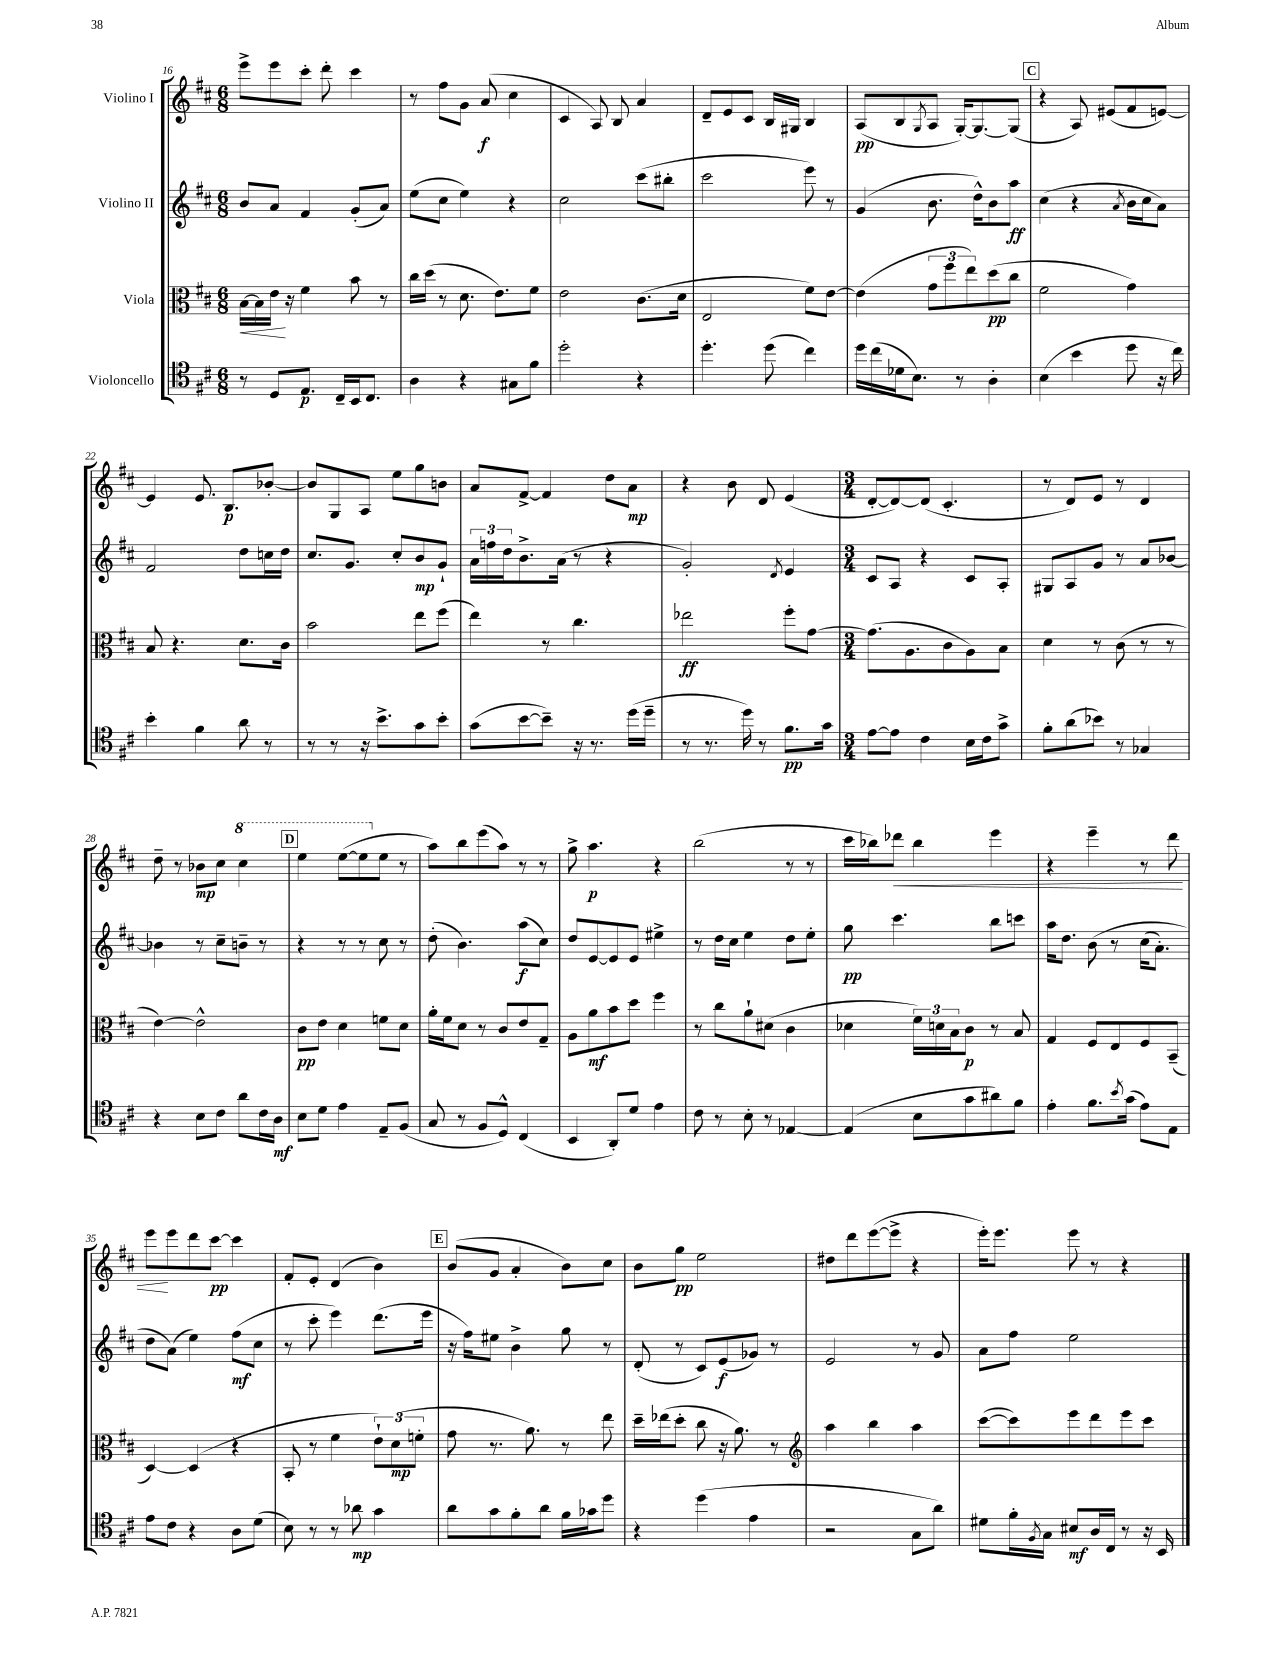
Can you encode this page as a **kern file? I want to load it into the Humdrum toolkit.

**kern	**dynam	**kern	**dynam	**kern	**dynam	**kern	**dynam
*part4	*part4	*part3	*part3	*part2	*part2	*part1	*part1
*staff4	*staff4	*staff3	*staff3	*staff2	*staff2	*staff1	*staff1
*I"Violoncello	*	*I"Viola	*	*I"Violino II	*	*I"Violino I	*
*clefC4	*	*clefC3	*	*clefG2	*	*clefG2	*
*k[f#c#]	*	*k[f#c#]	*	*k[f#c#]	*	*k[f#c#]	*
*M6/8	*	*M6/8	*	*M6/8	*	*M6/8	*
=16	=16	=16	=16	=16	=16	=16	=16
!	!	!	!LO:HP:b	!	!	!	!
8r	.	[16B\LL	<	8b/L	.	8eee^\L	.
.	.	16B\]	.	.	.	.	.
8D/L	.	16e\JJ	.	8a/J	.	8eee\	.
.	.	16r	[	.	.	.	.
8.E/J	p	4f#\	.	4f#/	.	8ccc#'\J	.
.	.	.	.	.	.	8ddd'\	.
16C#~/LL	.	.	.	.	.	.	.
16BB/J	.	8b\	.	(8g'/L	.	4ccc#\	.
8.C#/J	.	.	.	.	.	.	.
.	.	8r	.	8a/J)	.	.	.
=17	=17	=17	=17	=17	=17	=17	=17
4A\	.	16cc#\LL	.	(8ee\L	.	8r	.
.	.	(16dd\JJ	.	.	.	.	.
.	.	8r	.	8cc#\J	.	8ff#\L	.
4r	.	8.d\	.	4ee\)	.	8g\J	.
.	.	.	.	.	.	(8a/	f
.	.	8.e\L)	.	.	.	.	.
8G#X\L	.	.	.	4r	.	4cc#\	.
8f#\J	.	8f#\J	.	.	.	.	.
=18	=18	=18	=18	=18	=18	=18	=18
2dd'\	.	2e\	.	2cc#\	.	4c#/	.
.	.	.	.	.	.	8A/)	.
.	.	.	.	.	.	8B/	.
4r	.	(8.c#\L	.	(8ccc#\L	.	4a/	.
.	.	.	.	8bb#X'\J	.	.	.
.	.	16d\Jk	.	.	.	.	.
=19	=19	=19	=19	=19	=19	=19	=19
4.dd'\	.	2E/	.	2ccc#\	.	8d~/L	.
.	.	.	.	.	.	8e/	.
.	.	.	.	.	.	8c#/J	.
(8dd\	.	.	.	.	.	16B/LL	.
.	.	.	.	.	.	16G#X/JJ	.
4cc#\)	.	8f#\L)	.	8eee\)	.	4B/	.
.	.	[8e\J	.	8r	.	.	.
=20	=20	=20	=20	=20	=20	=20	=20
16dd\LL	.	(4e\]	.	(4g/	.	(8A/L	pp
(16cc#\	.	.	.	.	.	.	.
16d-X\J	.	.	.	.	.	8B/	.
8.B\J)	.	.	.	.	.	.	.
.	.	.	.	.	.	8qG/	.
.	.	12g\L	.	8.b\	.	8A/J	.
.	.	12ff#\	.	.	.	.	.
8r	.	.	.	.	.	[16G'/KL)	.
.	.	12ee\)	.	.	.	.	.
.	.	.	.	16dd^^\KL)	.	8.G/_	.
4A'\	.	(8dd\	pp	8b\	.	.	.
.	.	8cc#\J	.	8aa\J	ff	(8G/J]	.
!!LO:REH:place=s1:t=C
=21	=21	=21	=21	=21	=21	=21	=21
(4B\	.	2f#\	.	(4cc#\	.	4r	.
4b\	.	.	.	4r	.	8A/)	.
.	.	.	.	.	.	(8e#X/L	.
.	.	.	.	8qa/	.	.	.
8dd\	.	4g\)	.	16b\LL	.	8f#/	.
.	.	.	.	16cc#\J	.	.	.
16r	.	.	.	8a\J)	.	[8en/J)	.
16cc#\)	.	.	.	.	.	.	.
!!LO:LB:g=z
=22	=22	=22	=22	=22	=22	=22	=22
4b'\	.	8B/	.	2f#/	.	4e/]	.
.	.	4.r	.	.	.	.	.
4f#\	.	.	.	.	.	8.e/	.
.	.	.	.	.	.	8.B/L	p
8a\	.	8.d\L	.	8dd\L	.	.	.
8r	.	.	.	16ccn\L	.	[8b-X'/J	.
.	.	16c#\Jk	.	16dd\JJ	.	.	.
=23	=23	=23	=23	=23	=23	=23	=23
8r	.	2b\	.	8.cc#/L	.	8b-/L]	.
8r	.	.	.	.	.	8G/	.
.	.	.	.	8.g/J	.	.	.
16r	.	.	.	.	.	8A/J	.
8.b^\L	.	.	.	.	.	.	.
.	.	.	.	8cc#'/L	.	8ee\L	.
8g\	.	8ee\L	.	8b/	mp	8gg\	.
8b'\J	.	(8ff#\J	.	8g`/J	.	8bn\J	.
=24	=24	=24	=24	=24	=24	=24	=24
(8g\L	.	4ee\)	.	24a\LL	.	8a/L	.
.	.	.	.	24ffn\	.	.	.
.	.	.	.	24dd\J	.	.	.
[8b\	.	.	.	8.b^\	.	[8f#^/J	.
8b~\J])	.	8r	.	.	.	4f#/]	.
.	.	.	.	(16a\Jk	.	.	.
16r	.	4.cc#\	.	8r	.	.	.
8.r	.	.	.	.	.	.	.
.	.	.	.	4r	.	8dd\L	.
(16dd\LL	.	.	.	.	.	8a\J	mp
16dd~\JJ	.	.	.	.	.	.	.
=25	=25	=25	=25	=25	=25	=25	=25
8r	.	2ee-X\	ff	2g'/)	.	4r	.
8.r	.	.	.	.	.	.	.
.	.	.	.	.	.	8b\	.
16dd\)	.	.	.	.	.	.	.
8r	.	.	.	.	.	8d/	.
.	.	.	.	8qd/	.	.	.
8.f#\L	pp	8ff#'\L	.	4e/	.	(4e/	.
.	.	[8g\J	.	.	.	.	.
16g\Jk	.	.	.	.	.	.	.
=26	=26	=26	=26	=26	=26	=26	=26
*M3/4	*	*M3/4	*	*M3/4	*	*M3/4	*
[8e\L	.	(8.g\L]	.	8c#/L	.	[8d'/L	.
8e\J]	.	.	.	8A/J	.	8d/_)	.
.	.	8.A\	.	.	.	.	.
4c#\	.	.	.	4r	.	(8d/J]	.
.	.	8c#\	.	.	.	4.c#'/	.
16B\LL	.	8A\)	.	8c#/L	.	.	.
16c#\J	.	.	.	.	.	.	.
8g^\J	.	8B\J	.	8A'/J	.	.	.
=27	=27	=27	=27	=27	=27	=27	=27
8f#'\L	.	4d\	.	8G#X/L	.	8r	.
(8a\	.	.	.	8A/	.	8d/L)	.
8b-X\J)	.	8r	.	8g/J	.	8e/J	.
8r	.	(8c#\	.	8r	.	8r	.
4G-X/	.	8r	.	8a/L	.	4d/	.
.	.	8r	.	[8b-X/J	.	.	.
!!LO:LB:g=z
=28	=28	=28	=28	=28	=28	=28	=28
4r	.	[4e\)	.	4b-X\]	.	8dd~\	.
.	.	.	.	.	.	8r	.
8B\L	.	2e^^\]	.	8r	.	8b-X\L	mp
8c#\J	.	.	.	8cc#~\L	.	8cc#\J	.
*	*	*	*	*	*	*8va	*
8a\L	.	.	.	8bn~\J	.	4ccc#\	.
16c#\L	.	.	.	8r	.	.	.
16A\JJ	mf	.	.	.	.	.	.
!!LO:REH:place=s1:t=D
=29	=29	=29	=29	=29	=29	=29	=29
8B\L	.	8c#\L	pp	4r	.	4eee\	.
8d\J	.	8e\J	.	.	.	.	.
4e\	.	4d\	.	8r	.	([8eee\L	.
.	.	.	.	8r	.	8eee\]	.
*	*	*	*	*	*	*X8va	*
8E~/L	.	8fn\L	.	8cc#\	.	8ee\J	.
(8F#/J	.	8d\J	.	8r	.	8r	.
=30	=30	=30	=30	=30	=30	=30	=30
8G/	.	16a'\LL	.	(8dd'\	.	8aa\L)	.
.	.	16f#\J	.	.	.	.	.
8r	.	8d\J	.	4.b\)	.	8bb\	.
8F#/L	.	8r	.	.	.	(8eee\	.
8D^^/J)	.	8c#/L	.	.	.	8aa\J)	.
(4C#/	.	8e/	.	(8aa\L	f	8r	.
.	.	8G~/J	.	8cc#\J)	.	8r	.
=31	=31	=31	=31	=31	=31	=31	=31
4BB/	.	8A\L	.	8dd/L	.	8gg^\	.
.	.	8a\	mf	[8e/	.	4.aa\	p
8AA'/L)	.	8b\	.	8e/]	.	.	.
8d/J	.	8dd\J	.	8e/J	.	.	.
4e\	.	4ff#\	.	4ee#X^\	.	4r	.
=32	=32	=32	=32	=32	=32	=32	=32
8c#\	.	8r	.	8r	.	(2bb\	.
8r	.	8cc#\L	.	16dd\LL	.	.	.
.	.	.	.	16cc#\JJ	.	.	.
8B'\	.	8a`\	.	4ee\	.	.	.
8r	.	(8d#X\J	.	.	.	.	.
[4E-X/	.	4c#\	.	8dd\L	.	8r	.
.	.	.	.	8ee'\J	.	8r	.
=33	=33	=33	=33	=33	=33	=33	=33
(4E-/]	.	4d-X\	.	8gg\	pp	16ccc#\LL	.
.	.	.	.	.	.	16bb-X\J)	.
!	!	!	!	!	!	!	!LO:HP:b
.	.	.	.	4.ccc#\	.	8ddd-X\J	<
8B\L	.	24f#\LL)	.	.	.	4bb-\	.
.	.	24dn\	.	.	.	.	.
.	.	24B\J	.	.	.	.	.
8g\	.	8c#\J	p	.	.	.	.
8a#X\)	.	8r	.	8bb\L	.	4eee\	.
8f#\J	.	8B/	.	8cccn\J	.	.	.
=34	=34	=34	=34	=34	=34	=34	=34
4e'\	.	4G/	.	16aa\KL	.	4r	.
.	.	.	.	8.dd\J	.	.	.
8.f#\L	.	8F#/L	.	(8b\	.	4eee~\	.
.	.	8E/	.	8r	.	.	.
8qb/	.	.	.	.	.	.	.
(16g\Jk	.	.	.	.	.	.	.
8e\L)	.	8F#/	.	(16cc#\KL	.	8r	.
.	.	.	.	8.a'\J)	.	.	.
8E\J	.	(8BB~/J	.	.	.	8ddd\	.
!!LO:LB:g=z
=35	=35	=35	=35	=35	=35	=35	=35
8e\L	.	[4D/)	.	8dd\L	.	8eee\L	.
8c#\J	.	.	.	(8a\J)	.	8eee\	[
4r	.	(4D/]	.	4ee\)	.	8ddd\	.
.	.	.	.	.	.	[8ccc#\J	pp
8A\L	.	4r	.	(8ff#\L	mf	4ccc#\]	.
(8d\J	.	.	.	8cc#\J	.	.	.
=36	=36	=36	=36	=36	=36	=36	=36
8B\)	.	8BB'/	.	8r	.	8f#'/L	.
8r	.	8r	.	8ccc#'\	.	8e'/J	.
8r	.	4f#\	.	4eee\)	.	(4d/	.
8a-X\	mp	.	.	.	.	.	.
4g\	.	12e`\L)	.	(8.ddd\L	.	4b\)	.
.	.	(12d\	mp	.	.	.	.
.	.	12fn'\J	.	.	.	.	.
.	.	.	.	16eee\Jk	.	.	.
!!LO:REH:place=s1:t=E
=37	=37	=37	=37	=37	=37	=37	=37
8a\L	.	8g\	.	16r	.	(8b/L	.
.	.	.	.	16ff#\KL)	.	.	.
8g\	.	8.r	.	8ee#X\J	.	8g/J	.
8f#'\	.	.	.	4b^\	.	4a'/	.
.	.	8.a\)	.	.	.	.	.
8a\J	.	.	.	.	.	.	.
16f#\LL	.	8r	.	8gg\	.	8b\L)	.
16g-X\J	.	.	.	.	.	.	.
8dd\J	.	8ee\	.	8r	.	8cc#\J	.
=38	=38	=38	=38	=38	=38	=38	=38
4r	.	16dd~\LL	.	(8d'/	.	8b\L	.
.	.	(16ee-X\J	.	.	.	.	.
.	.	8dd'\J	.	8r	.	8gg\J	pp
(4dd\	.	8cc#\	.	8c#/L)	.	2ee\	.
.	.	16r	.	(8e/	f	.	.
.	.	8.a\)	.	.	.	.	.
4e\	.	.	.	8g-X/J)	.	.	.
.	.	8r	.	8r	.	.	.
=39	=39	=39	=39	=39	=39	=39	=39
*	*	*clefG2	*	*	*	*	*
2r	.	4aa\	.	2e/	.	8dd#X\L	.
.	.	.	.	.	.	8ddd\	.
.	.	4bb\	.	.	.	([8eee\	.
.	.	.	.	.	.	8eee^\J]	.
8G\L	.	4aa\	.	8r	.	4r	.
8a\J)	.	.	.	8g/	.	.	.
=40	=40	=40	=40	=40	=40	=40	=40
8d#X\L	.	([8ccc#\L	.	8a\L	.	16eee'\KL)	.
.	.	.	.	.	.	8.eee\J	.
16f#'\L	.	8ccc#\])	.	8ff#\J	.	.	.
8qF#/	.	.	.	.	.	.	.
16G\JJ	.	.	.	.	.	.	.
8B#X/L	mf	8eee\	.	2ee\	.	8eee\	.
16A/L	.	8ddd\	.	.	.	8r	.
16C#/JJ	.	.	.	.	.	.	.
8r	.	8eee\	.	.	.	4r	.
16r	.	8ccc#\J	.	.	.	.	.
16BB/	.	.	.	.	.	.	.
==	==	==	==	==	==	==	==
*-	*-	*-	*-	*-	*-	*-	*-
